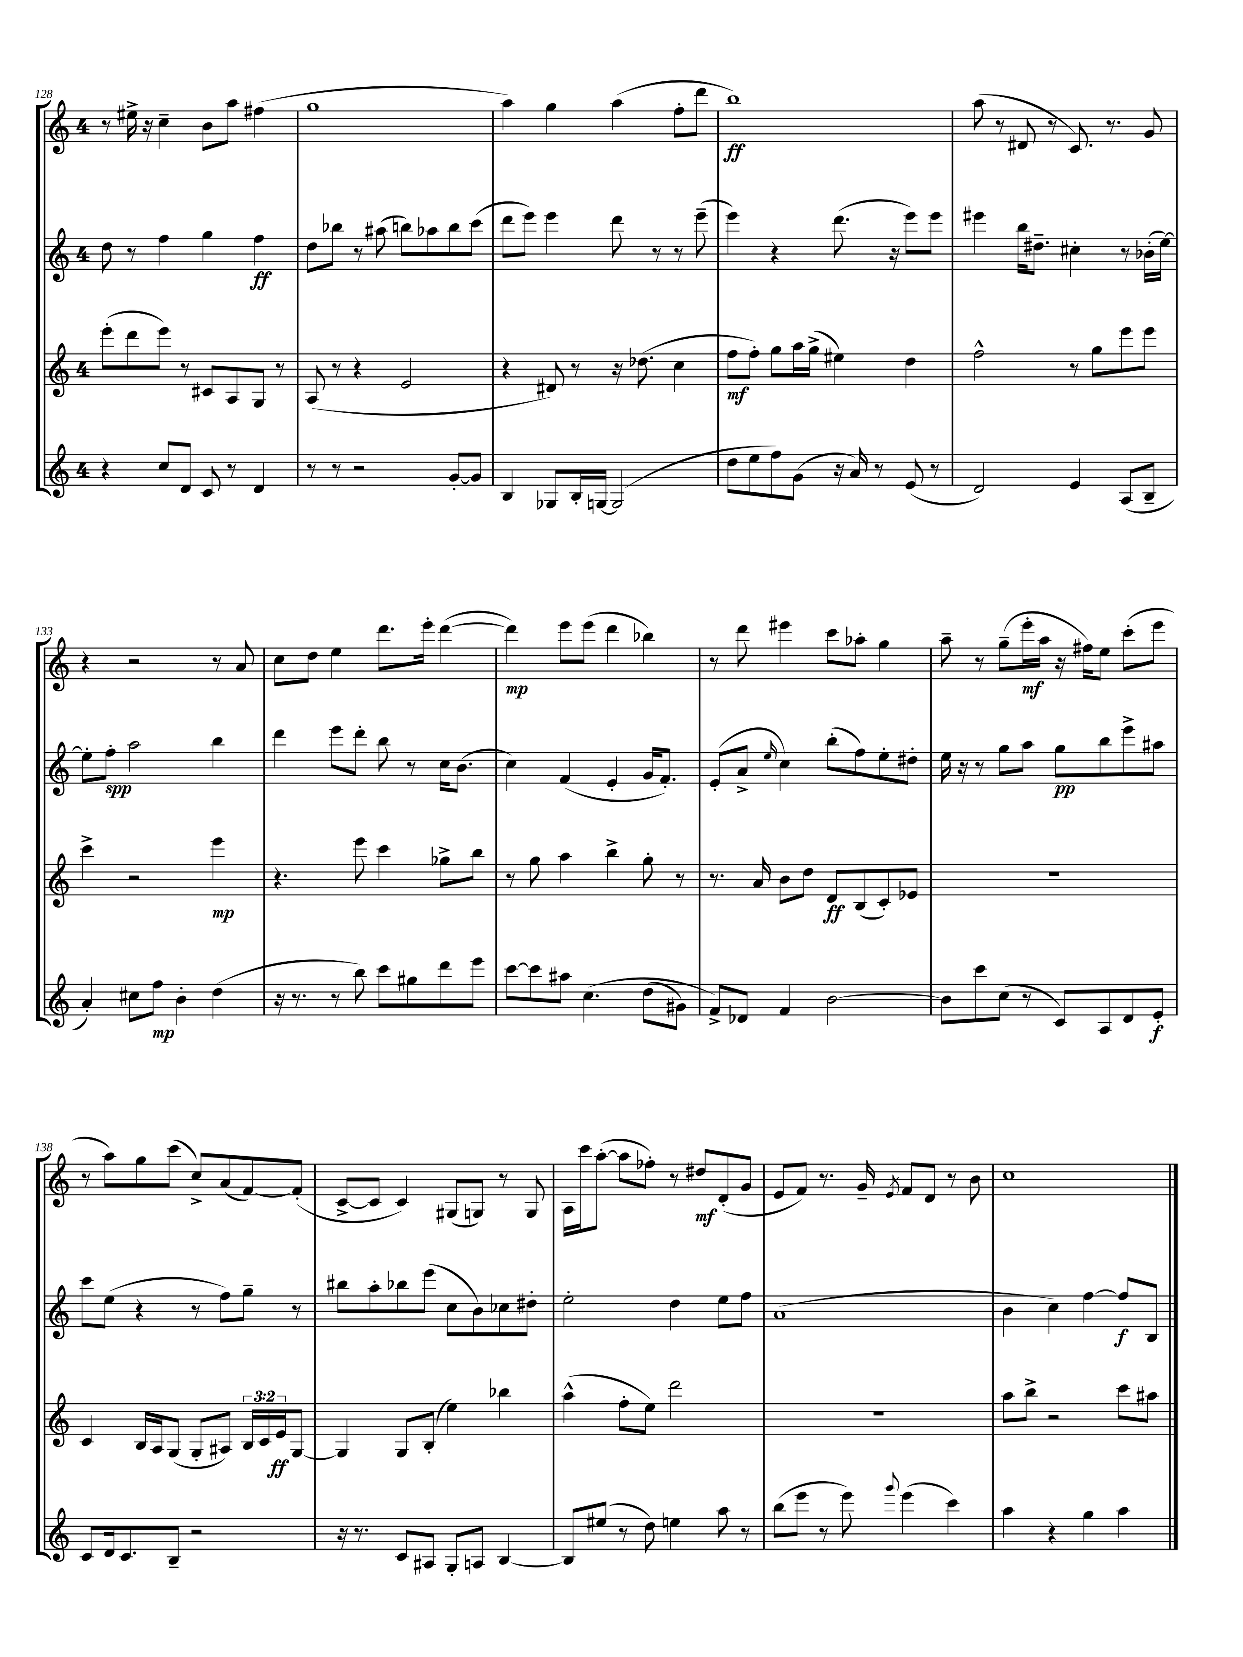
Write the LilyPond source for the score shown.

<<
\new StaffGroup <<
\new Staff = "s0" {
    \clef treble \key c \major \once \override Staff.TimeSignature.style = #'single-digit \time 4/4
    r8 eis''16-> r16 c''4-- b'8 a''8 fis''4( |
    g''1 |
    a''4) g''4 a''4( f''8-. d'''8 |
    b''1\ff) |
    a''8( r8 dis'8 r8 c'8.) r8. g'8 |
    r4 r2 r8 a'8 |
    c''8 d''8 e''4 d'''8. e'''16-. d'''4~( |
    d'''4\mp) e'''8 e'''8( d'''4 bes''4) |
    r8 d'''8 eis'''4 c'''8 aes''8-. g''4 |
    a''8-- r8 g''8--( e'''16-.\mf a''16 r16 fis''16) e''8 c'''8-.( e'''8 |
    r8 a''8) g''8 c'''8( c''8->) a'8( f'8~) f'8-.( |
    c'8~-> c'8 c'4) gis8( g8) r8 g8 |
    a16 c'''16 a''8~-.( a''8 fes''8-.) r8 dis''8\mf d'8-.( g'8 |
    e'8 f'8) r8. g'16-- \acciaccatura { e'8 } f'8 d'8 r8 b'8 |
    c''1 \bar "|." |
}
\new Staff = "s1" {
    \clef treble \key c \major \once \override Staff.TimeSignature.style = #'single-digit \time 4/4
    d''8 r8 f''4 g''4 f''4\ff |
    d''8 bes''8 r8 ais''8( b''8) aes''8 b''8 c'''8( |
    d'''8 e'''8) e'''4 d'''8 r8 r8 e'''8--( |
    e'''4) r4 d'''8.( r16 e'''8) e'''8 |
    eis'''4 b''16 dis''8.-- cis''4-. r8 bes'16-.( e''16~) |
    e''8-. f''8-.\spp a''2 b''4 |
    d'''4 e'''8 d'''8-. b''8 r8 c''16 b'8.( |
    c''4) f'4( e'4-. g'16 f'8.-.) |
    e'8-.( a'8-> \grace { e''16 } c''4) b''8-.( f''8) e''8-. dis''8-. |
    e''16 r16 r8 g''8 a''8 g''8\pp b''8 e'''8-> ais''8 |
    c'''8 e''8( r4 r8 f''8) g''8-- r8 |
    bis''8 a''8-. bes''8 e'''8( c''8 b'8) ces''8 dis''8-. |
    e''2-. d''4 e''8 f''8 |
    a'1( |
    b'4 c''4) f''4~ f''8\f b8 \bar "|." |
}
\new Staff = "s2" {
    \clef treble \key c \major \once \override Staff.TimeSignature.style = #'single-digit \time 4/4 \override Staff.TupletNumber.text = #tuplet-number::calc-fraction-text
    e'''8-.( d'''8 e'''8) r8 cis'8 a8 g8 r8 |
    a8( r8 r4 e'2 |
    r4 dis'8) r8 r16 des''8.( c''4 |
    f''8\mf f''8-.) g''8 a''16 g''16->( eis''4) d''4 |
    f''2-^ r8 g''8 e'''8 e'''8 |
    c'''4-> r2 e'''4\mp |
    r4. e'''8 c'''4 ges''8-> b''8 |
    r8 g''8 a''4 b''4-> g''8-. r8 |
    r8. a'16 b'8 d''8 d'8\ff b8( c'8-.) ees'8 |
    R1 |
    c'4 b16 a16 g8( g8-. ais8) \tuplet 3/2 { b16 c'16 e'16\ff } g8~ |
    g4 g8 b8-.( e''4) bes''4 |
    a''4-^( f''8-. e''8) d'''2 |
    R1 |
    a''8 b''8-> r2 c'''8 ais''8 \bar "|." |
}
\new Staff = "s3" {
    \clef treble \key c \major \once \override Staff.TimeSignature.style = #'single-digit \time 4/4
    r4 c''8 d'8 c'8 r8 d'4 |
    r8 r8 r2 g'8~-. g'8 |
    b4 ges8 b16-. g16~ g2( |
    d''8 e''8 f''8) g'8( r16 a'16) r8 e'8( r8 |
    d'2) e'4 a8( b8-- |
    a'4-.) cis''8 f''8\mp b'4-. d''4( |
    r16 r8. r8 b''8) c'''8 gis''8 d'''8 e'''8 |
    c'''8~ c'''8 ais''8 c''4.\( d''8( gis'8) |
    f'8->\) des'8 f'4 b'2~ |
    b'8 c'''8 c''8( r8 c'8) a8 d'8 e'8-.\f |
    c'8 d'16 c'8. b8-- r2 |
    r16 r8. c'8 ais8 g8-. a8 b4~ |
    b8 eis''8( r8 d''8) e''4 a''8 r8 |
    b''8( e'''8 r8 e'''8) \appoggiatura { g'''8 } e'''4( c'''4) |
    a''4 r4 g''4 a''4 \bar "|." |
}
>>
>>
\layout { \context { \Score currentBarNumber = #128 } }
